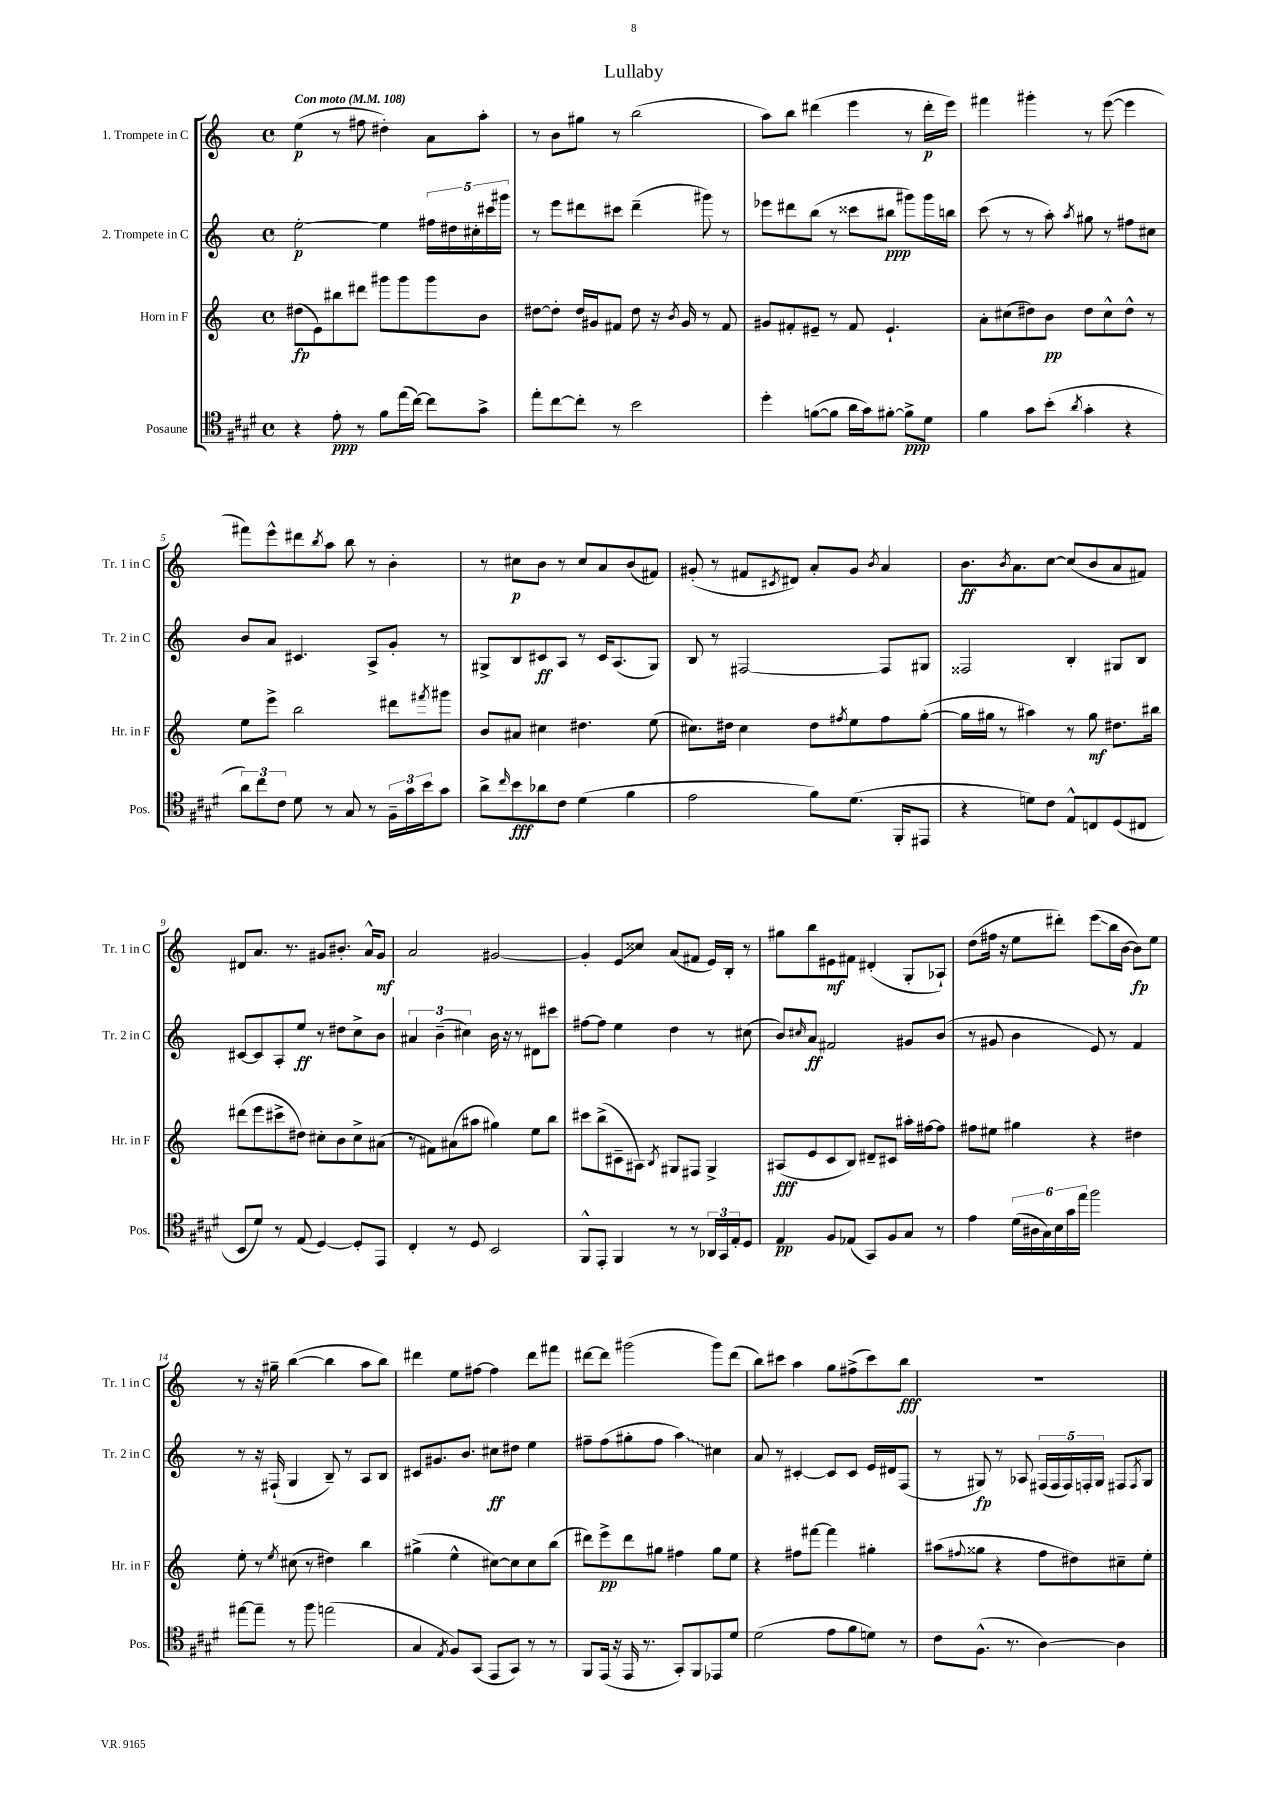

**kern	**kern	**kern	**kern
*staff4	*staff3	*staff2	*staff1
*clefC4	*clefG2	*clefG2	*clefG2
*k[f#c#g#d#]	*k[]	*k[]	*k[]
*M4/4	*M4/4	*M4/4	*M4/4
*met(c)	*met(c)	*met(c)	*met(c)
*MM108	*MM108	*MM108	*MM108
4r	(8dd#	[2ee'	(4ee
.	8e)	.	.
8e'	8bb#	.	8r
8r	8ddd#	.	8ff#
8f#	8ggg#	4ee]	4dd#')
(16ee	8ggg#	.	.
[16cc#)	.	.	.
8cc#]	8ggg#	20ff#	8a
.	.	20dd#	.
.	.	20cc#'	.
8g#^	8b	.	8aa'
.	.	20ccc#	.
.	.	20ggg#	.
=	=	=	=
8ee'	[8dd#	8r	8r
[8cc#	8dd#']	8eee	8b
8cc#']	16dd#	8ddd#	8gg#
.	16g#	.	.
8r	8f#	8ccc#	8r
2b	8dd#	(4ddd#~	(2bb
.	16r	.	.
.	8qb	.	.
.	16g#	.	.
.	8r	8ggg#)	.
.	8f#	8r	.
=	=	=	=
4dd#'	8g#	8eee-	8aa)
.	8f#'	8ddd#	8bb
([8f	8e#~	(8bb	(4ddd#
8f]	8r	8r	.
16a	8f#	8ccc##	4eee
16g#)	.	.	.
[8f#'	4.e#`	8bb#	.
8f#^]	.	8ggg#)	8r
8d#	.	16ggg#	16ddd#'
.	.	16bb	16eee)
=	=	=	=
4f#	8a'	(8ccc	4fff#
.	(8cc#	8r	.
8g#	8dd#)	8r	4ggg#'
(8b'	8b	8aa')	.
8qa	.	8qaa	.
4g#'	8dd#	8gg#	8r
.	8cc#^^	8r	([8eee
4r	8dd#^^	8ff#	4eee]
.	8r	8cc#	.
=	=	=	=
12a)	8ee	8b	8fff#)
12cc#	.	.	.
.	8eee^	8a	8eee^^
12c#	.	.	.
8d#	2bb	4.c#	8ddd#
.	.	.	8qbb
8r	.	.	8aa
8G#	.	.	8bb
8r	.	8A^	8r
24F#~	8ddd#	8g'	4b'
24g#	.	.	.
24b	.	.	.
.	8qfff#	.	.
8g#	8ggg#	8r	.
=	=	=	=
8a^	8b	8G#^	8r
16qqcc#	.	.	.
8b	8a#	8B	8cc#
8a-	4cc#	8c#	8b
8c#	.	8A	8r
(4d#	4.dd#	8r	8cc#
.	.	16c#	8a
.	.	(8.A	.
4f#	.	.	(8b
.	(8ee	8G#)	8f#)
=	=	=	=
2e	8.cc#)	8B	(8g#'
.	.	8r	8r
.	16dd#	.	.
.	4cc#	[2F#	8f#
.	.	.	8qc#
.	.	.	8d#)
8f#)	8dd#	.	8a'
.	8qff#	.	.
(8.d#	8ee	.	8g#
.	.	.	8qb
.	8ff#	8F#]	4a
16FF#'	.	.	.
8EE#	([8gg'	8G#	.
=	=	=	=
4r	16gg]	2F##	8.b
.	16gg#	.	.
.	8r	.	.
.	.	.	8qb
.	.	.	8.a
8d)	4aa#)	.	.
8c#	.	.	[8cc
8E^^	8r	4B'	(8cc]
8C	8gg#	.	8b
(8D#	8.dd#	8G#	8a
8C#	.	8B	8f#)
.	16bb#	.	.
=	=	=	=
8BB	(8ddd#	[8c#	8d#
8d#)	8eee	8c#]	8.a
8r	8ccc#^	8A'	.
.	.	.	8.r
(8E	8dd#)	8ee	.
[4D#)	8cc#'	8r	8g#
.	8b	8dd#	8.b#'
8D#']	8cc#^	8cc^	.
.	.	.	16a^^
8EE	(8a#	8b	8g#
=	=	=	=
4C#'	8r	6a#	2a
.	8f#)	.	.
.	.	(6b~	.
8r	(8a#	.	.
.	.	6cc#)	.
8D#	8aa#	.	.
2BB	4gg#)	16b	[2g#
.	.	16r	.
.	.	8r	.
.	8ee	8d#	.
.	8bb	8ccc#	.
=	=	=	=
8FF#^^	8ccc#	[8ff#	4g#']
8EE'	(8bb^	8ff#]	.
4FF#	8c#~	4ee	8e
.	8A#)	.	8cc##
.	8qB	.	.
8r	8G#	4dd	(8a
8r	8F#	.	8f#
24AA-	4G#^	8r	16e)
24GG#	.	.	.
.	.	.	16B'
24E'	.	.	.
8D#	.	(8cc#	8r
=	=	=	=
4E	(8A#	8b)	8gg#
.	.	16qqcc#	.
.	8e	8a	8bb
8F#	8c	2f#	8e#
(8E-	8B)	.	8f#
8GG#)	8d#~	.	(4d#'
8F#	8c#	.	.
8G#	16aa#'	8g#	8G'
.	[16ff#	.	.
8r	8ff#]	(8b	8A-`)
=	=	=	=
4e	8ff#	8r	(8dd
.	8ee#	8g#	16ff#
.	.	.	16r
(24d#	4gg#	4b	8ee
24A#	.	.	.
24G#)	.	.	.
24B	.	.	8ddd#')
24g#	.	.	.
24ee	.	.	.
2ff#	4r	8e)	(8eee
.	.	8r	16bb
.	.	.	[16b
.	4dd#	4f	8b])
.	.	.	8ee
=	=	=	=
[8ee#	8ee'	8r	8r
8ee#~]	8r	16r	16r
.	.	(16F#`	16gg#~
.	8qee	.	.
8r	(8cc#	4G	([4bb
8ff#	8r	.	.
(2ee	4dd#)	8B~)	4bb]
.	.	8r	.
.	4bb	8A	8aa
.	.	8B	8bb)
=	=	=	=
4G#	(4gg#^	8c#	4ddd#
.	.	8.g#	.
8qE	.	.	.
8F#)	4ee^^	.	8ee
.	.	8.b	.
(8GG#	.	.	[8ff#
8EE	[8cc#)	8cc#	4ff#]
8GG#)	8cc#]	8dd#	.
8r	8cc#	4ee	8ddd#
8r	(8bb	.	8fff#
=	=	=	=
8FF#	8ddd#)	8ff#~	[8ddd#
(16EE	8eee^	(8ff#	8ddd#]
16r	.	.	.
16EE	8ddd#	8gg#'	(2ggg#
8.r	.	.	.
.	8gg#	8ff#	.
8GG#')	4ff#	4aa)	.
8FF#	.	.	.
8EE-	8gg#	4cc#	8ggg#)
8d#	8ee	.	(8ddd#
=	=	=	=
(2d#	4r	8a	8bb)
.	.	8r	8ccc#
.	8ff#	[4c#'	4aa
.	[8fff#	.	.
8e	4fff#]	8c#]	8gg
8f#	.	8c#	(8ff#^
8d)	4gg#'	16e	8ccc#)
.	.	16d#	.
8r	.	(8F	8bb
=	=	=	=
8c#	(8aa#	8r	1r
.	8qqff#	.	.
(8.F#^^	8gg##	8G#)	.
.	4r	8r	.
8.r	.	.	.
.	.	8A-	.
[4A)	8ff#	(20F#	.
.	.	20F#	.
.	.	20F#)	.
.	8dd#)	.	.
.	.	20F'	.
.	.	20G#	.
4A]	8cc#~	8F#	.
.	.	8qF#	.
.	8ee'	8G#	.
==	==	==	==
*-	*-	*-	*-
